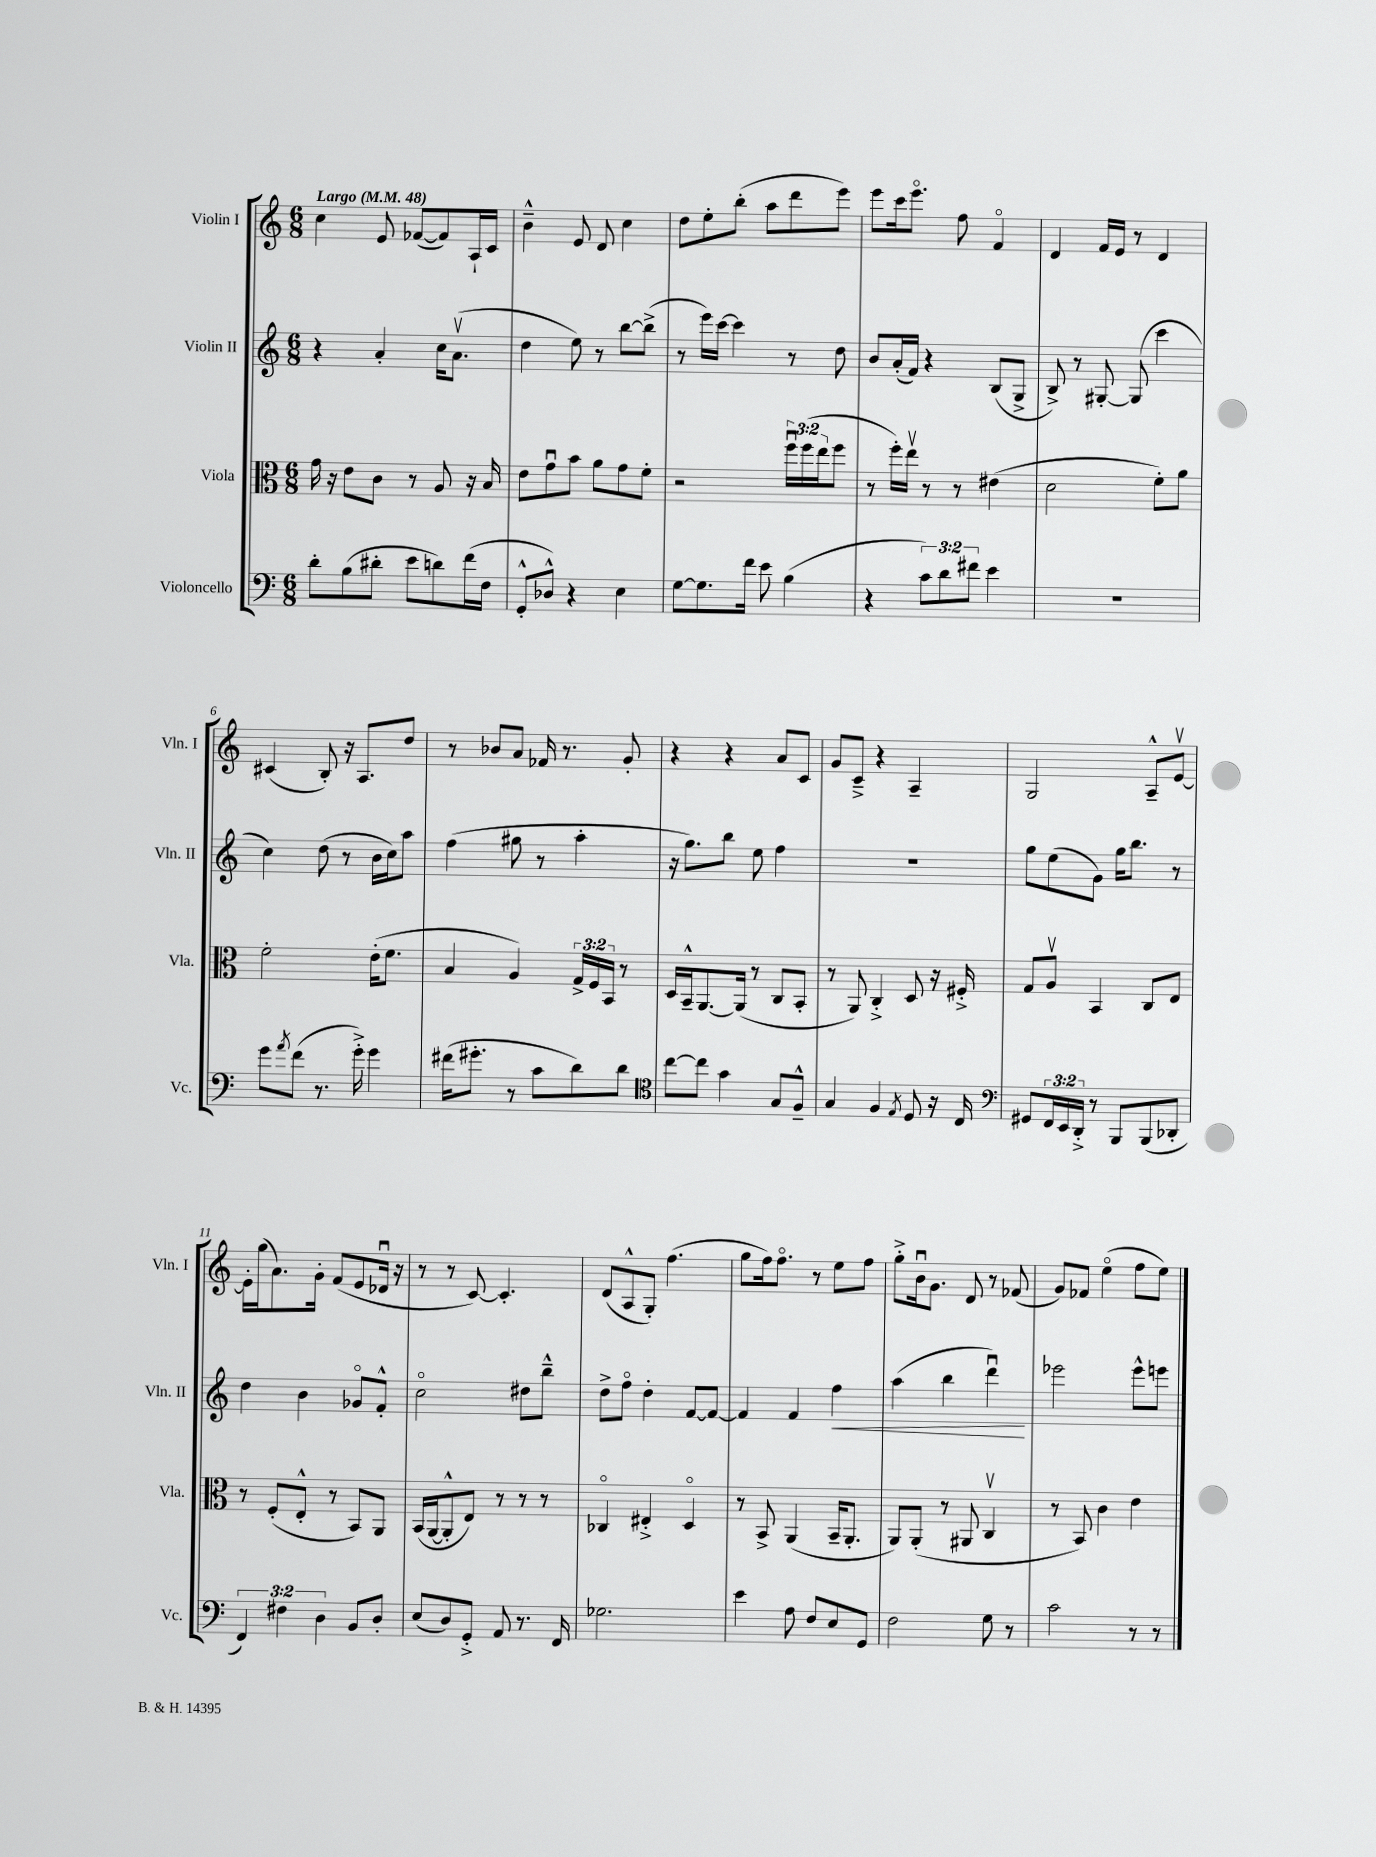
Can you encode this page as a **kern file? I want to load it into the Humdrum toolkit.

**kern	**kern	**kern	**kern
*staff4	*staff3	*staff2	*staff1
*clefF4	*clefC3	*clefG2	*clefG2
*k[]	*k[]	*k[]	*k[]
*M6/8	*M6/8	*M6/8	*M6/8
*MM48	*MM48	*MM48	*MM48
8d'	16g	4r	4cc
.	16r	.	.
(8B	8e	.	.
8d#'	8c	4a'	8e
8e	8r	.	([8f-
8d)	8A	16cc	8f-])
.	.	(8.av	.
(16f	16r	.	16A`
16F	16B	.	16c
=	=	=	=
8GG'^^	8e	4dd	4b~^^
8D-^^)	8gu	.	.
4r	8b	8ee)	8e
.	8a	8r	8d
4E	8g	[8bb	4cc
.	8f'	(8bb^]	.
=	=	=	=
[8G	2r	8r	8dd
8.G]	.	16eee)	8ee'
.	.	[16ccc	.
.	.	4ccc]	(8bb'
16f	.	.	.
8e	.	.	8aa
(4B	24ffu	8r	8ddd
.	(24ff	.	.
.	24ee	.	.
.	8ff	8dd	8eee)
=	=	=	=
4r	8r	8b	8eee
.	16ff')	(16a'	16ccc
.	16eev	16f)	8.eeeo
12c)	8r	4r	.
12d	.	.	.
.	8r	.	8ff
12f#	.	.	.
4e	(4e#	(8B	4fo
.	.	8G^	.
=	=	=	=
2.r	2d	8B^)	4d
.	.	8r	.
.	.	[8G#'	16f
.	.	.	16e
.	.	(8G#]	8r
.	8f')	4ccc	4d
.	8a	.	.
=	=	=	=
8g	2f'	4cc)	(4c#
8qa	.	.	.
(8f	.	.	.
8.r	.	(8dd	8B')
.	.	8r	16r
16g'^)	.	.	8.A
4g	(16e'	16b	.
.	8.f	16cc)	.
.	.	8aa	8dd
=	=	=	=
(16f#	4B	(4ff	8r
8.g#'	.	.	.
.	.	.	8b-
8r	4A)	8gg#	8a
8c	.	8r	16f-
.	.	.	8.r
8d)	24G^	4aa'	.
.	24F	.	.
.	24BB	.	.
8d	8r	.	8g'
=	=	=	=
*clefC4	*	*	*
[8cc	16D	16r	4r
.	16BB~^^	8.gg)	.
8cc]	[8.AA	.	.
4g	.	8bb	4r
.	(16AA]	.	.
.	8r	8ee	.
8G	8C	4ff	8a
8F~^^	8BB'	.	8c
=	=	=	=
4G	8r	2.r	8g
.	8AA)	.	8c~^
4F	4C'^	.	4r
8qE	.	.	.
8D	8D	.	4A~
16r	16r	.	.
16C	16F#'^	.	.
=	=	=	=
*clefF4	*	*	*
8GG#	8G	8gg	2G
24FF	8Av	(8ee	.
24EE	.	.	.
24DD'^	.	.	.
8r	4BB	8g)	.
8BBB	.	16gg	.
.	.	8.bb	.
(8BBB	8C	.	8A~^^
8DD-'	8E	8r	[8ev
=	=	=	=
6FF)	8r	4dd	16e']
.	.	.	(16gg
.	(8F'	.	8.a)
6F#	.	.	.
.	8E'^^	4b	.
.	.	.	16g'
6D	.	.	.
.	8r	.	(8f
8BB	8BB)	8g-o	8e
8D'	8AA	8f'^^	16d-u
.	.	.	16r
=	=	=	=
(8E	(16BB	2cco	8r
.	[16AA	.	.
8D)	8AA'^^]	.	8r
8GG'^	8E)	.	[8c)
8AA	8r	.	4.c']
8.r	8r	8dd#	.
.	8r	8bb~^^	.
16FF	.	.	.
=	=	=	=
2.G-	4C-o	8dd^	(8d
.	.	8ffo	8A^^
.	4E#'^	4dd'	8G')
.	.	.	(4.ff
.	4Do	[8f	.
.	.	8f_	.
=	=	=	=
4e	8r	4f]	8gg
.	8BB^	.	16ff)
.	.	.	8.ffo
8A	(4AA	4f	.
8F	.	.	8r
8E	16BB~	4ff	8ee
.	8.AA'	.	.
8GG	.	.	8ff
=	=	=	=
2F	8AA)	(4aa	8gg'^
.	(8AA'	.	16bu
.	.	.	8.g
.	8r	4bb	.
.	8AA#	.	8d
8G	4Cv	4dddu)	8r
8r	.	.	(8f-
=	=	=	=
2c	8r	2eee-	8g)
.	8BB)	.	8f-
.	4c	.	(4eeo
8r	4e	8eee-^^	8ff
8r	.	8eee	8ee)
==	==	==	==
*-	*-	*-	*-
